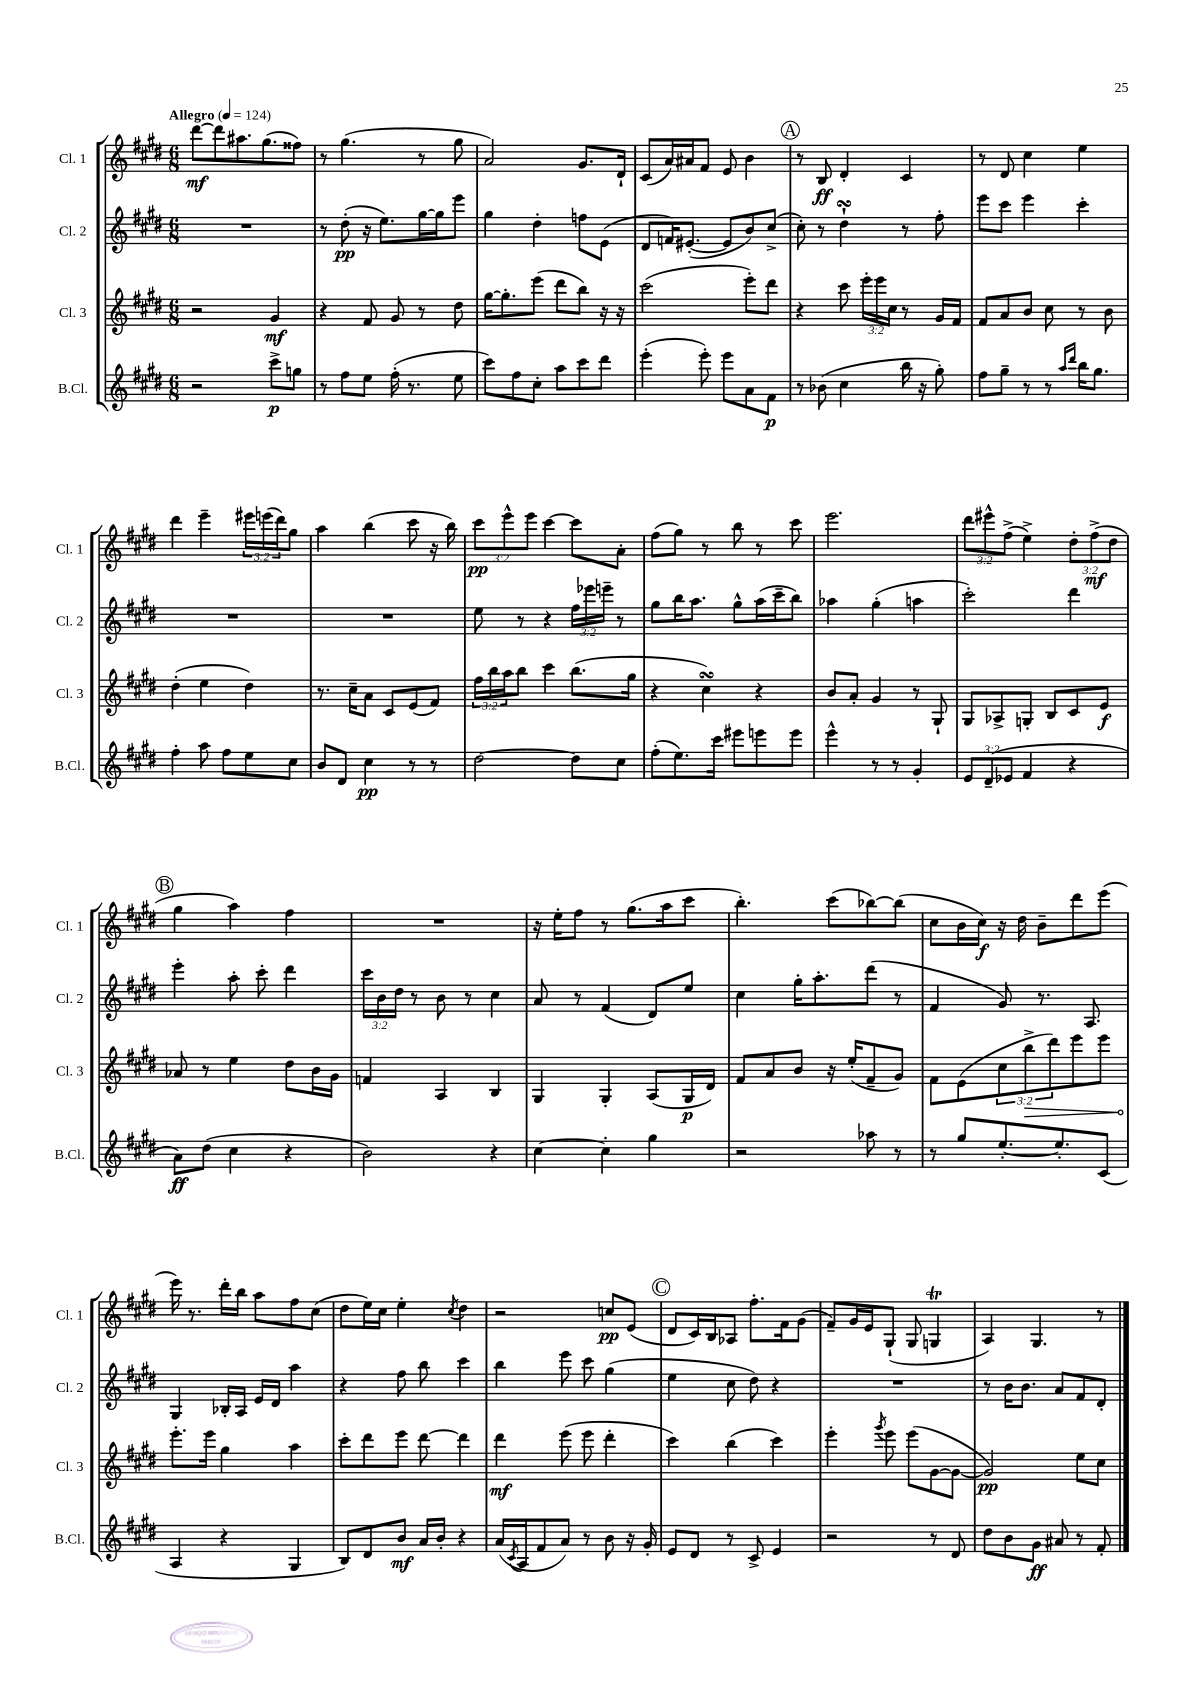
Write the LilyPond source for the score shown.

<<
\new StaffGroup <<
\new Staff = "s0" \with { instrumentName = "Cl. 1" shortInstrumentName = "Cl. 1" } {
    \clef treble \key e \major \numericTimeSignature \time 6/8 \override Staff.TupletNumber.text = #tuplet-number::calc-fraction-text \tempo "Allegro" 4 = 124
    dis'''8~\mf dis'''8 ais''8. gis''8.( fisis''8) |
    r8 gis''4.( r8 gis''8 |
    a'2) gis'8. dis'16-! |
    cis'8( a'16) ais'16 fis'8 e'8 b'4 |
    \mark \markup { \circle "A" } r8 b8\ff dis'4-. cis'4 |
    r8 dis'8 cis''4 e''4 |
    dis'''4 e'''4-- \tuplet 3/2 { eis'''16 e'''16( dis'''16) } gis''8 |
    a''4 b''4( cis'''8 r16 b''16) |
    \tuplet 3/2 { cis'''8\pp e'''8-^ e'''8 } cis'''4~ cis'''8 a'8-. |
    fis''8( gis''8) r8 b''8 r8 cis'''8 |
    e'''2. |
    \tuplet 3/2 { dis'''8 eis'''8-^ fis''8->( } e''4->) \tuplet 3/2 { dis''8-. fis''8->\mf( dis''8 } |
    \mark \markup { \circle "B" } gis''4 a''4) fis''4 |
    R2. |
    r16 e''16-. fis''8 r8 gis''8.( a''16 cis'''8 |
    b''4.-.) cis'''8( bes''8~) bes''8( |
    cis''8 b'16 cis''16\f) r16 dis''16 b'8-- dis'''8 e'''8( |
    e'''16) r8. dis'''16-. b''16 a''8 fis''8 cis''8( |
    dis''8 e''16) cis''16 e''4-. \acciaccatura { cis''8 } dis''4 |
    r2 c''8\pp e'8( |
    \mark \markup { \circle "C" } dis'8 cis'16) b16 aes8 fis''8.-. fis'16 gis'8( |
    fis'8--) gis'16 e'16 gis8-!( gis8 g4\trill |
    a4) gis4. r8 \bar "|." |
}
\new Staff = "s1" \with { instrumentName = "Cl. 2" shortInstrumentName = "Cl. 2" } {
    \clef treble \key e \major \numericTimeSignature \time 6/8 \override Staff.TupletNumber.text = #tuplet-number::calc-fraction-text
    R2. |
    r8 dis''8-.\pp( r16 e''8.) gis''16~ gis''16 e'''8 |
    gis''4 dis''4-. f''8 e'8( |
    dis'8 f'16) eis'8.~-.( eis'8 b'8) cis''8->( |
    \mark \markup { \circle "A" } cis''8-.) r8 dis''4-!\turn r8 fis''8-. |
    e'''8 cis'''8 e'''4 cis'''4-. |
    R2. |
    R2. |
    e''8 r8 r4 \tuplet 3/2 { fis''16 ees'''16 e'''16-- } r8 |
    gis''8 b''16 a''8. gis''8-^ a''16( cis'''16-- b''8) |
    aes''4 gis''4-.( a''4 |
    cis'''2-.) dis'''4 |
    \mark \markup { \circle "B" } e'''4-. a''8-. cis'''8-. dis'''4 |
    \tuplet 3/2 { cis'''16 b'16 dis''16 } r8 b'8 r8 cis''4 |
    a'8 r8 fis'4( dis'8) e''8 |
    cis''4 gis''16-. a''8.-. dis'''8( r8 |
    fis'4 gis'8) r8. a8. |
    gis4 bes16-. a16 e'16 dis'16 a''4 |
    r4 fis''8 b''8 cis'''4 |
    b''4 e'''8 cis'''8 gis''4( |
    \mark \markup { \circle "C" } e''4 cis''8 dis''8) r4 |
    R2. |
    r8 b'16 b'8. a'8 fis'8 dis'8-. \bar "|." |
}
\new Staff = "s2" \with { instrumentName = "Cl. 3" shortInstrumentName = "Cl. 3" } {
    \clef treble \key e \major \numericTimeSignature \time 6/8 \override Staff.TupletNumber.text = #tuplet-number::calc-fraction-text
    r2 gis'4\mf |
    r4 fis'8 gis'8 r8 dis''8 |
    gis''16~ gis''8.-. e'''8( dis'''8 b''8) r16 r16 |
    cis'''2( e'''8-.) dis'''8 |
    \mark \markup { \circle "A" } r4 cis'''8 \tuplet 3/2 { e'''16-. e'''16 cis''16 } r8 gis'16 fis'16 |
    fis'8 a'8 b'8 cis''8 r8 b'8 |
    dis''4-.( e''4 dis''4) |
    r8. cis''16-- a'8 cis'8 e'8( fis'8) |
    \tuplet 3/2 { fis''16 b''16 a''16 } b''8 cis'''4 b''8.( gis''16 |
    r4 cis''4\turn) r4 |
    b'8 a'8-. gis'4 r8 gis8-! |
    gis8 aes8-> g8-. b8 cis'8 e'8\f |
    \mark \markup { \circle "B" } aes'8 r8 e''4 dis''8 b'16 gis'16 |
    f'4 a4 b4 |
    gis4 gis4-. a8( gis16\p dis'16) |
    fis'8 a'8 b'8 r16 e''16-.( fis'8-- gis'8) |
    fis'8 e'8( \tuplet 3/2 { cis''8 \once \override Hairpin.circled-tip = ##t b''8->\> dis'''8) } e'''8 e'''8 |
    e'''8.-.\! e'''16 gis''4 a''4 |
    cis'''8-. dis'''8 e'''8 dis'''8~ dis'''4 |
    dis'''4\mf e'''8( e'''8 dis'''4-. |
    \mark \markup { \circle "C" } cis'''4) b''4( cis'''4) |
    e'''4-. \acciaccatura { gis'''8 } e'''8 e'''8( gis'8~ gis'8~ |
    gis'2\pp) e''8 cis''8 \bar "|." |
}
\new Staff = "s3" \with { instrumentName = "B.Cl." shortInstrumentName = "B.Cl." } {
    \clef treble \key e \major \numericTimeSignature \time 6/8 \override Staff.TupletNumber.text = #tuplet-number::calc-fraction-text
    r2 cis'''8->\p g''8 |
    r8 fis''8 e''8 fis''16-.( r8. e''8 |
    cis'''8) fis''8 cis''8-. a''8 cis'''8 dis'''8 |
    e'''4-.( e'''8-.) e'''8 a'8 fis'8\p |
    \mark \markup { \circle "A" } r8 bes'8( cis''4 b''16 r16 gis''8-.) |
    fis''8 gis''8-- r8 r8 \grace { a''16 dis'''16 } b''16 gis''8. |
    fis''4-. a''8 fis''8 e''8 cis''8 |
    b'8 dis'8 cis''4\pp r8 r8 |
    dis''2~ dis''8 cis''8 |
    fis''8-.( e''8.) cis'''16 eis'''8 e'''8 e'''8 |
    e'''4-^ r8 r8 gis'4-. |
    \tuplet 3/2 { e'8 dis'8--( ees'8 } fis'4 r4 |
    \mark \markup { \circle "B" } a'8\ff) dis''8( cis''4 r4 |
    b'2) r4 |
    cis''4~ cis''4-. gis''4 |
    r2 aes''8 r8 |
    r8 gis''8 e''8.~-. e''8.-. cis'8( |
    a4 r4 gis4 |
    b8) dis'8 b'8\mf a'16 b'16-. r4 |
    a'16( \acciaccatura { cis'8 } a16 fis'8 a'8) r8 b'8 r16 gis'16-. |
    \mark \markup { \circle "C" } e'8 dis'8 r8 cis'8-> e'4 |
    r2 r8 dis'8 |
    dis''8 b'8 gis'8\ff ais'8 r8 fis'8-. \bar "|." |
}
>>
>>
\layout { \context { \Score \remove "Bar_number_engraver" } }
